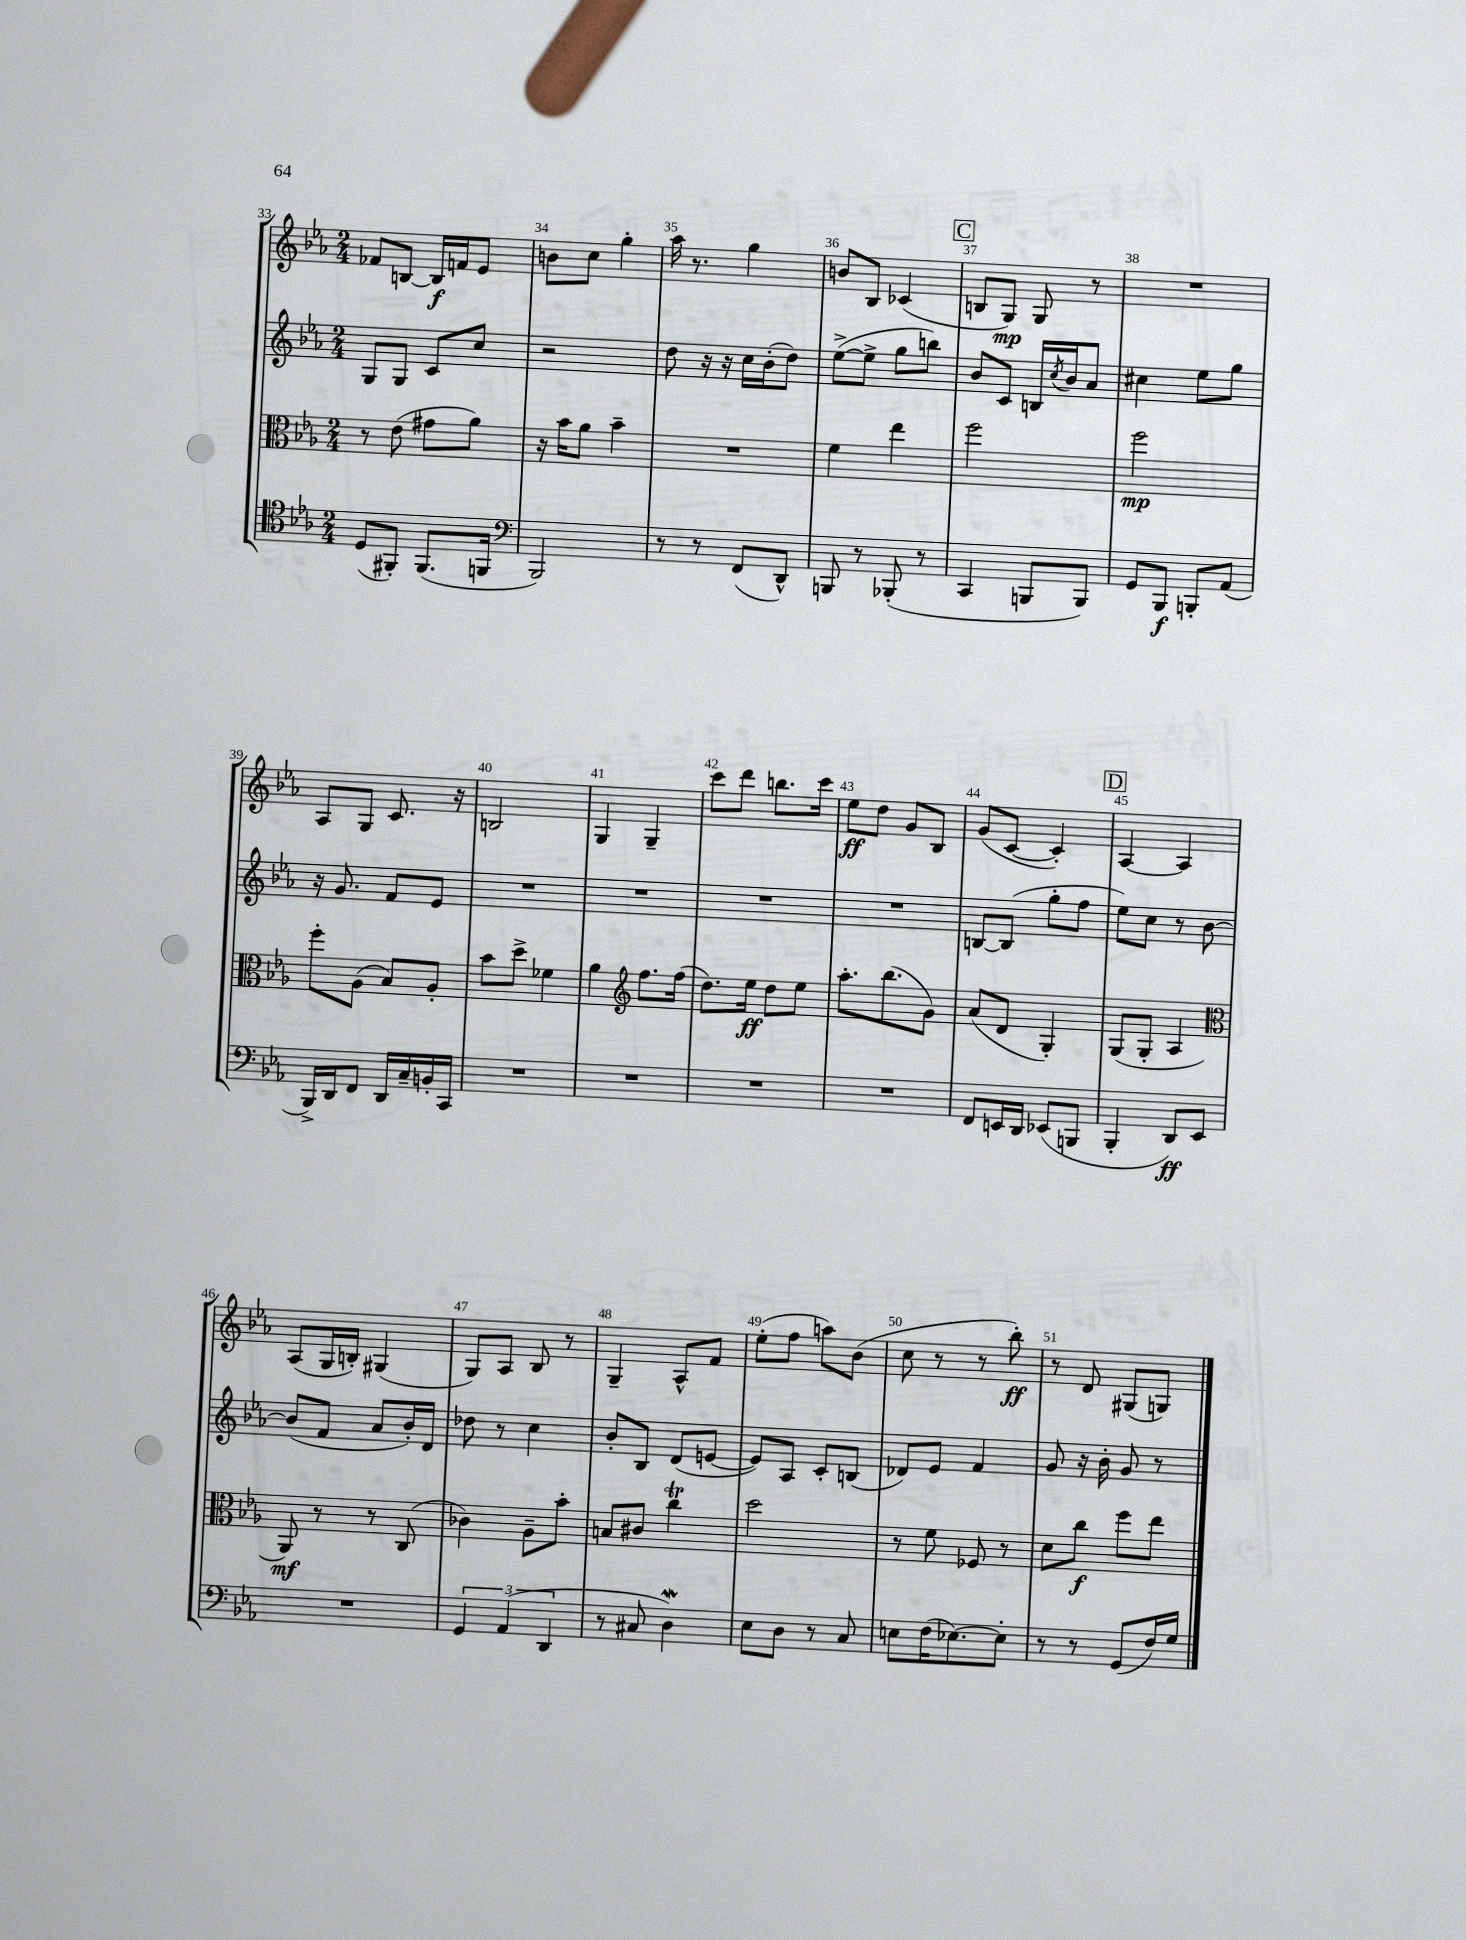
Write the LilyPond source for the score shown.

<<
\new StaffGroup <<
\new Staff = "s0" {
    \clef treble \key ees \major \numericTimeSignature \time 2/4
    fes'8 b8~ b16\f f'16 ees'8 |
    b'8 c''8 g''4-. |
    aes''16 r8. g''4 |
    b'8 bes8 ces'4( |
    \mark \markup { \box "C" } b8 g8\mp) g8 r8 |
    R2 |
    aes8 g8 c'8. r16 |
    b2 |
    g4 g4-- |
    c'''8 d'''8 b''8. c'''16 |
    ees''8\ff d''8 g'8 bes8 |
    g'8( c'8~ c'4-.) |
    \mark \markup { \box "D" } aes4~ aes4 |
    aes8( g16 b16-.) gis4( |
    g8) aes8 bes8 r8 |
    g4-- aes8-^ f'8 |
    ees''8-.( f''8 a''8) bes'8( |
    c''8 r8 r8 bes''8-.\ff) |
    r8 d'8 gis8( g8) \bar "|." |
}
\new Staff = "s1" {
    \clef treble \key ees \major \numericTimeSignature \time 2/4
    g8 g8 c'8 c''8 |
    r2 |
    d''8 r16 r16 c''16 bes'16-.( d''8) |
    ees''8~->( ees''8-> g''8 b''8) |
    \mark \markup { \box "C" } bes'8 c'8 b16 \acciaccatura { c''8 } bes'16 aes'8 |
    cis''4 ees''8 g''8 |
    r16 g'8. f'8 ees'8 |
    R2 |
    R2 |
    R2 |
    R2 |
    b8~ b8( g''8-. f''8 |
    \mark \markup { \box "D" } ees''8) c''8 r8 bes'8~ |
    bes'8( f'8 aes'8 bes'16-.) d'16 |
    des''8 r8 c''4 |
    bes'8-. bes8 d'8( e'8~ |
    e'8) aes8 c'8-. b8( |
    des'8) ees'8 f'4 |
    g'8 r16 bes'16-. g'8 r8 \bar "|." |
}
\new Staff = "s2" {
    \clef alto \key ees \major \numericTimeSignature \time 2/4
    r8 ees'8( gis'8 aes'8) |
    r16 bes'16 aes'8 bes'4-- |
    R2 |
    f'4 ees''4 |
    \mark \markup { \box "C" } f''2 |
    f''2\mp |
    f''8-. aes8( bes8) aes8-. |
    bes'8 d''8-> fes'4 |
    aes'4 \clef treble f''8. f''16( |
    d''8.) ees''16\ff d''8 ees''8 |
    aes''8.-. bes''8.( g'8) |
    aes'8( d'8 g4-.) |
    \mark \markup { \box "D" } g8( g8-. aes4 |
    \clef alto aes,8\mf) r8 r8 c8( |
    ces'4) aes8-- bes'8-. |
    b8 cis'8 c''4\trill |
    d''2 |
    r8 f'8 fes8 r8 |
    d'8 c''8\f f''8 ees''8 \bar "|." |
}
\new Staff = "s3" {
    \clef tenor \key ees \major \numericTimeSignature \time 2/4
    d8( fis,8-.) fis,8.( f,16 |
    \clef bass bes,,2) |
    r8 r8 f,8( d,8-^) |
    b,,8 r8 bes,,8-.( r8 |
    \mark \markup { \box "C" } c,4 b,,8 b,,8) |
    g,8 bes,,8\f b,,8-. aes,8( |
    bes,,16->) d,16 f,8 d,16 c16-- b,16-. c,16 |
    R2 |
    R2 |
    R2 |
    R2 |
    f,8 e,16 d,16 ees,8( b,,8 |
    \mark \markup { \box "D" } bes,,4-. d,8\ff) ees,8 |
    R2 |
    \tuplet 3/2 { g,4 aes,4( d,4 } |
    r8 cis8 d4\mordent) |
    ees8 d8 r8 c8 |
    e8 f16( ees8.~) ees8-. |
    r8 r8 g,8( f16) g16 \bar "|." |
}
>>
>>
\layout { \context { \Score currentBarNumber = #33 \override BarNumber.break-visibility = ##(#f #t #t) barNumberVisibility = #all-bar-numbers-visible } }
